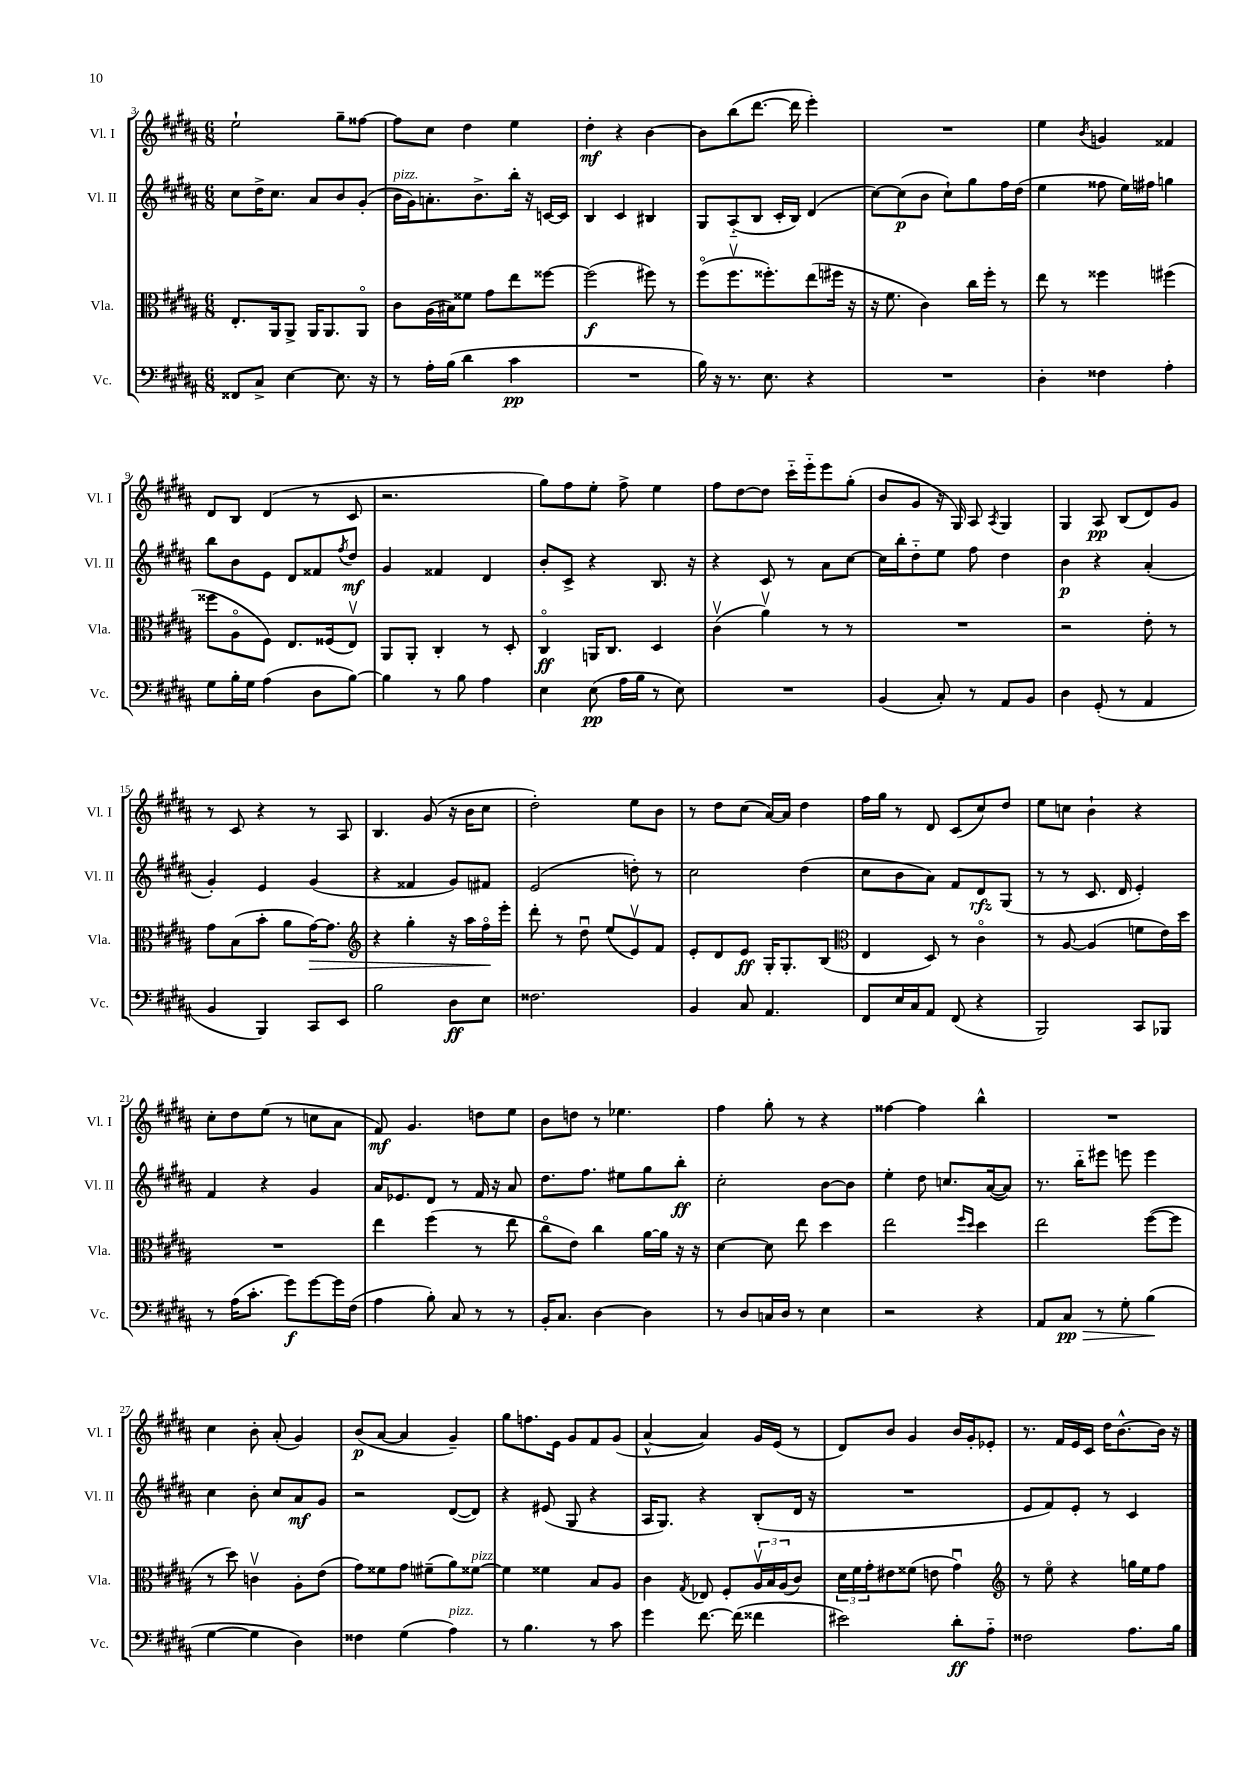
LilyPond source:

<<
\new StaffGroup <<
\new Staff = "s0" \with { instrumentName = "Vl. I" shortInstrumentName = "Vl. I" } {
    \clef treble \key b \major \numericTimeSignature \time 6/8
    e''2-! gis''8-- fisis''8~ |
    fisis''8 cis''8 dis''4 e''4 |
    dis''4-.\mf r4 b'4~ |
    b'8 b''8( dis'''8.~ dis'''16 e'''4-.) |
    R2. |
    e''4 \acciaccatura { b'8 } g'4 fisis'4 |
    dis'8 b8 dis'4( r8 cis'8 |
    r2. |
    gis''8) fis''8 e''8-. fis''8-> e''4 |
    fis''8 dis''8~ dis''8 cis'''16-_ e'''16-_ e'''8 gis''8-.( |
    b'8 gis'8 r16 gis16) ais8 \acciaccatura { ais8 } gis4 |
    gis4 ais8\pp b8( dis'8) gis'8 |
    r8 cis'8 r4 r8 ais8 |
    b4. gis'8( r16 b'16 cis''8 |
    dis''2-.) e''8 b'8 |
    r8 dis''8 cis''8( ais'16~) ais'16 dis''4 |
    fis''16 gis''16 r8 dis'8 cis'8( cis''8) dis''8 |
    e''8 c''8 b'4-! r4 |
    cis''8-. dis''8 e''8( r8 c''8 ais'8 |
    fis'8\mf) gis'4. d''8 e''8 |
    b'8 d''8 r8 ees''4. |
    fis''4 gis''8-. r8 r4 |
    fisis''4~ fisis''4 b''4-^ |
    R2. |
    cis''4 b'8-. ais'8-.( gis'4) |
    b'8\p( ais'8~ ais'4 gis'4--) |
    gis''8 f''8. e'16 gis'8 fis'8 gis'8( |
    ais'4~-^ ais'4) gis'16 e'16( r8 |
    dis'8) b'8 gis'4 b'16 gis'16-. ees'8-. |
    r8. fis'16 e'16 cis'16 dis''16 b'8.~-^ b'16 r16 \bar "|." |
}
\new Staff = "s1" \with { instrumentName = "Vl. II" shortInstrumentName = "Vl. II" } {
    \clef treble \key b \major \numericTimeSignature \time 6/8
    cis''8 dis''16-> cis''8. ais'8 b'8 gis'8-.( |
    b'16^\markup { \italic "pizz." } gis'16) a'8.-. b'8.-> b''16-. r16 c'16~ c'16 |
    b4 cis'4 bis4 |
    gis8 ais8-_( b8 cis'16-. b16) dis'4( |
    cis''8~) cis''8\p( b'8 cis''8-!) gis''8 fis''16 dis''16( |
    e''4 fisis''8 e''16) fis''16 g''4 |
    b''8 b'8 e'8 dis'8 fisis'8 \acciaccatura { fis''8 } dis''8\mf |
    gis'4 fisis'4 dis'4 |
    b'8-. cis'8-> r4 b8. r16 |
    r4 cis'8 r8 ais'8 cis''8~ |
    cis''16 b''16-. dis''8-_ e''8 fis''8 dis''4 |
    b'4\p r4 ais'4-.( |
    gis'4-.) e'4 gis'4( |
    r4 fisis'4 gis'8) fis'8 |
    e'2( d''8-.) r8 |
    cis''2 dis''4( |
    cis''8 b'8 ais'8) fis'8 dis'8\rfz gis8( |
    r8 r8 cis'8. dis'16 e'4-.) |
    fis'4 r4 gis'4 |
    ais'16 ees'8. dis'8 r8 fis'16 r16 ais'8 |
    dis''8. fis''8. eis''8 gis''8 b''8-.\ff |
    cis''2-. b'8~ b'8 |
    e''4-. dis''8 c''8. ais'16~( ais'8) |
    r8. b''16-_ eis'''8 e'''8 e'''4 |
    cis''4 b'8-. cis''8 ais'8\mf gis'8 |
    r2 dis'8~( dis'8) |
    r4 eis'8( gis8 r4 |
    ais16 gis8.) r4 b8-.( dis'16 r16 |
    R2. |
    e'8 fis'8) e'8-. r8 cis'4 \bar "|." |
}
\new Staff = "s2" \with { instrumentName = "Vla." shortInstrumentName = "Vla." } {
    \clef alto \key b \major \numericTimeSignature \time 6/8
    e8.-. ais,16 ais,8-> ais,16 ais,8. ais,8\flageolet |
    cis'8 ais16( bis16) fisis'8 gis'8 e''8 fisis''8~ |
    fisis''2\f( fis''8) r8 |
    fis''8\flageolet( fis''8.\upbow fisis''8.-.) e''8( fis''16 r16 |
    r16 fis'8. cis'4) cis''16 fis''16-. r8 |
    e''8 r8 fisis''4 fis''4( |
    fisis''8 ais8\flageolet fis8) e8. fisis16( e8\upbow) |
    ais,8 ais,8-. cis4-. r8 dis8-. |
    cis4\flageolet\ff a,16 cis8. dis4 |
    cis'4\upbow( ais'4\upbow) r8 r8 |
    R2. |
    r2 e'8-. r8 |
    gis'8 b8( b'8-. ais'8 gis'16~\>) gis'8. |
    \clef treble r4 gis''4-. r16 ais''16 fis''16\flageolet\! e'''16-. |
    dis'''8-. r8 dis''8\downbow e''8( e'8\upbow) fis'8 |
    e'8-. dis'8 e'8\ff gis16-. gis8.-. b8( |
    \clef alto e4 dis8) r8 cis'4\flageolet |
    r8 ais8~ ais4( f'8 e'16) dis''16 |
    R2. |
    e''4 fis''4( r8 e''8 |
    cis''8\flageolet e'8) cis''4 ais'16~ ais'16 r16 r16 |
    dis'4~ dis'8 e''8 dis''4 |
    e''2 \grace { fis''16 dis''16 } dis''4 |
    e''2 fis''8~( fis''8 |
    r8 dis''8) c'4\upbow ais8-. e'8( |
    gis'8) fisis'8 gis'8 fis'8--( ais'8) fisis'8~^\markup { \italic "pizz." } |
    fisis'4 fisis'4 b8 ais8 |
    cis'4 \acciaccatura { gis8 } ees8 fis8-. \tuplet 3/2 { ais16\upbow b16 ais16( } cis'8) |
    \tuplet 3/2 { dis'16 fis'16 gis'16-. } eis'8 fisis'8( e'8 gis'4\downbow) |
    \clef treble r8 e''8\flageolet r4 g''16 e''16 fis''8 \bar "|." |
}
\new Staff = "s3" \with { instrumentName = "Vc." shortInstrumentName = "Vc." } {
    \clef bass \key b \major \numericTimeSignature \time 6/8
    fisis,8 cis8-> e4~ e8. r16 |
    r8 ais16-. b16( dis'4 cis'4\pp |
    R2. |
    b16) r16 r8. e8. r4 |
    R2. |
    dis4-. fisis4 ais4-. |
    gis8 b16-. gis16 ais4( dis8 b8~) |
    b4 r8 b8 ais4 |
    e4 e8\pp( ais16 b16 r8 e8) |
    R2. |
    b,4( cis8-.) r8 ais,8 b,8 |
    dis4 gis,8-.( r8 ais,4 |
    b,4 b,,4) cis,8 e,8 |
    b2 dis8\ff e8 |
    fisis2. |
    b,4 cis8 ais,4. |
    fis,8 e16 cis16 ais,8 fis,8( r4 |
    b,,2) cis,8 bes,,8 |
    r8 ais16( cis'8.-. gis'8\f) gis'8~ gis'16 fis16( |
    ais4 b8-.) cis8 r8 r8 |
    b,16-. cis8. dis4~ dis4 |
    r8 dis8 c16 dis16 r8 e4 |
    r2 r4 |
    ais,8 cis8\pp\> r8 gis8-. b4\!( |
    gis4~ gis4 dis4) |
    fisis4 gis4( ais4^\markup { \italic "pizz." }) |
    r8 b4. r8 cis'8 |
    gis'4 fis'8.~ fis'16( fisis'4 |
    eis'2) dis'8-.\ff ais8-_ |
    fisis2 ais8. b16 \bar "|." |
}
>>
>>
\layout { \context { \Score currentBarNumber = #3 } }
